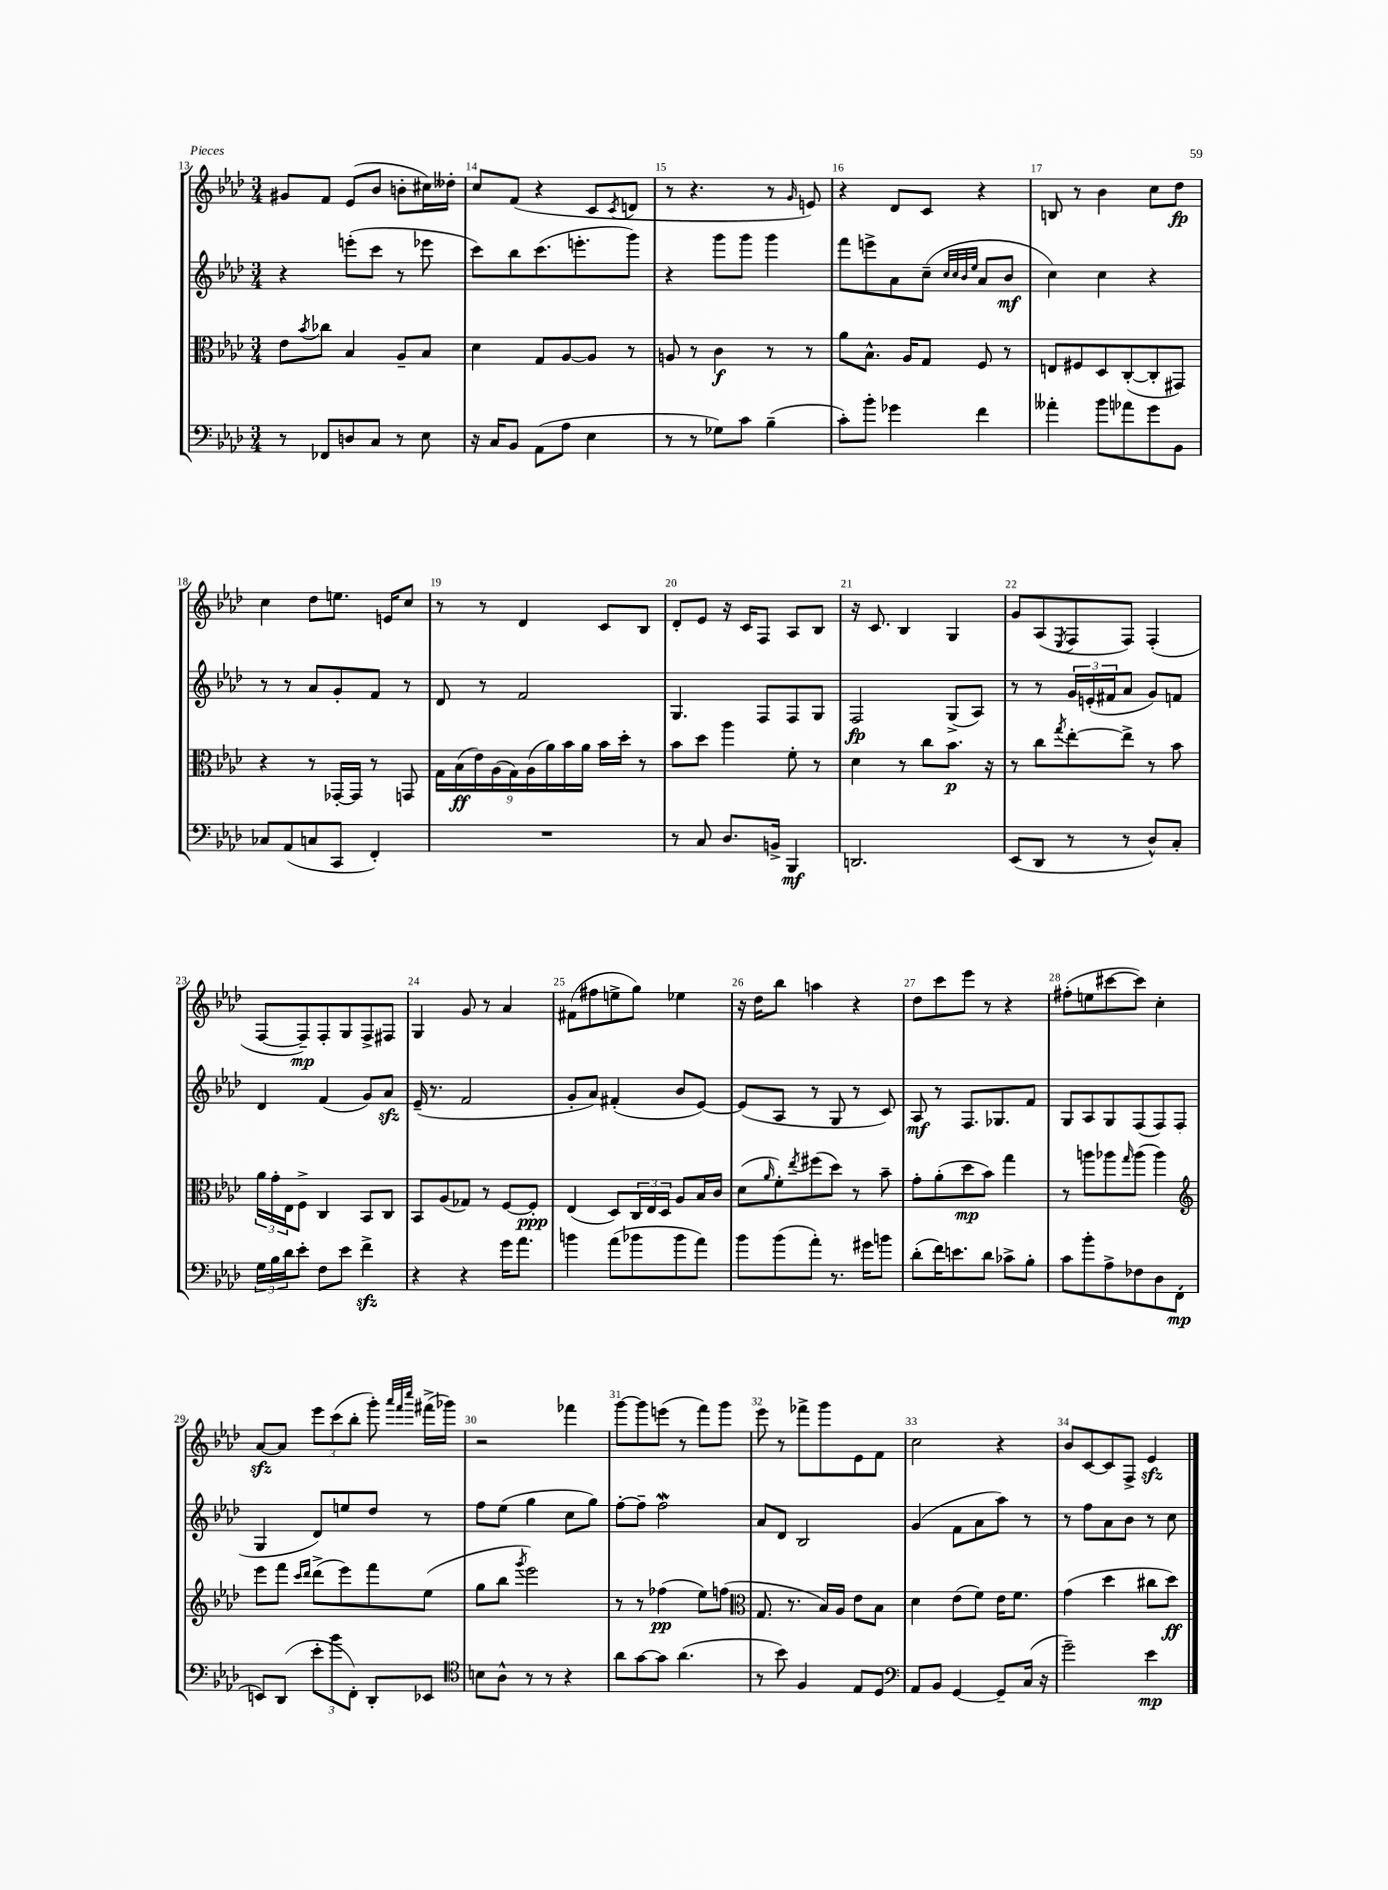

**kern	**dynam	**kern	**dynam	**kern	**dynam	**kern	**dynam
*part4	*part4	*part3	*part3	*part2	*part2	*part1	*part1
*staff4	*staff4	*staff3	*staff3	*staff2	*staff2	*staff1	*staff1
*clefF4	*	*clefC3	*	*clefG2	*	*clefG2	*
*k[b-e-a-d-]	*	*k[b-e-a-d-]	*	*k[b-e-a-d-]	*	*k[b-e-a-d-]	*
*M3/4	*	*M3/4	*	*M3/4	*	*M3/4	*
=13	=13	=13	=13	=13	=13	=13	=13
8r	.	8e-\L	.	4r	.	8g#X/L	.
.	.	8qb-/	.	.	.	.	.
8FF-X/L	.	8cc-X\J	.	.	.	8f/J	.
8Dn/	.	4B-/	.	(8eeen'\L	.	(8e-/L	.
8C/J	.	.	.	8ccc\J	.	8b-/J	.
8r	.	8A-~/L	.	8r	.	8bn'\L	.
8E-\	.	8B-/J	.	8eee-X\	.	16cc#X\L)	.
.	.	.	.	.	.	16dd--X'\JJ	.
=14	=14	=14	=14	=14	=14	=14	=14
16r	.	4d-\	.	8ccc\L)	.	8cc/L	.
16C/KL	.	.	.	.	.	.	.
8BB-/J	.	.	.	8bb-\	.	(8f/J	.
(8AA-\L	.	8G/L	.	(8.ccc\	.	4r	.
8A-\J	.	[8A-/	.	.	.	.	.
.	.	.	.	8.eeen'\	.	.	.
4E-\	.	8A-/J]	.	.	.	8c/L	.
.	.	.	.	.	.	8qc/	.
.	.	8r	.	8ggg\J)	.	8dn/J	.
=15	=15	=15	=15	=15	=15	=15	=15
8r	.	8An/	.	4r	.	8r	.
8r	.	8r	.	.	.	4.r	.
8G-X\L)	.	4c\	f	8ggg\L	.	.	.
8c\J	.	.	.	8ggg\J	.	.	.
(4B-~\	.	8r	.	4ggg\	.	8r	.
.	.	.	.	.	.	16qqg/	.
.	.	8r	.	.	.	8en/)	.
=16	=16	=16	=16	=16	=16	=16	=16
8c'\L)	.	8a-\L	.	8fff\L	.	4r	.
8b-'\J	.	8.B-^^\J	.	8eeen^\	.	.	.
4g-X\	.	.	.	8a-\	.	8d-/L	.
.	.	16A-/KL	.	.	.	.	.
.	.	8G/J	.	(8cc~\J	.	8c/J	.
.	.	.	.	32qqcc/LLL	.	.	.
.	.	.	.	32qqcc/	.	.	.
.	.	.	.	32qqb-/	.	.	.
.	.	.	.	32qqee-/JJJ	.	.	.
4f\	.	8F/	.	8a-/L	.	4r	.
.	.	8r	.	8b-/J	mf	.	.
=17	=17	=17	=17	=17	=17	=17	=17
4a--X'\	.	8En/L	.	4cc\)	.	8Bn/	.
.	.	8F#X/	.	.	.	8r	.
8b-\L	.	8D-/	.	4cc\	.	4b-\	.
8a-X\	.	([8C'/	.	.	.	.	.
8g\	.	8C'/]	.	4r	.	8cc\L	.
8BB-\J	.	8GG#X/J)	.	.	.	8dd-\J	fp
!!LO:LB:g=z
=18	=18	=18	=18	=18	=18	=18	=18
8C-X/L	.	4r	.	8r	.	4cc\	.
(8AA-/	.	.	.	8r	.	.	.
8Cn/	.	8r	.	8a-/L	.	8dd-\L	.
8CC/J	.	[16GG-X'/LL	.	8g'/	.	8.een\J	.
.	.	16GG-/JJ]	.	.	.	.	.
4FF'/)	.	8r	.	8f/J	.	.	.
.	.	.	.	.	.	16en/KL	.
.	.	8GGn/	.	8r	.	8cc/J	.
=19	=19	=19	=19	=19	=19	=19	=19
2.r	.	18G\LL	.	8d-/	.	8r	.
.	.	(18B-\	ff	.	.	.	.
.	.	18e-\)	.	.	.	.	.
.	.	.	.	8r	.	8r	.
.	.	(18A-\	.	.	.	.	.
.	.	18G\)	.	.	.	.	.
.	.	.	.	2f/	.	4d-/	.
.	.	(18A-\	.	.	.	.	.
.	.	18a-\)	.	.	.	.	.
.	.	18b-\	.	.	.	.	.
.	.	18a-\JJ	.	.	.	.	.
.	.	16b-\LL	.	.	.	8c/L	.
.	.	16dd-'\JJ	.	.	.	.	.
.	.	8r	.	.	.	8B-/J	.
=20	=20	=20	=20	=20	=20	=20	=20
8r	.	8b-\L	.	4.G/	.	8d-'/L	.
8C/	.	8dd-\J	.	.	.	8e-/J	.
8.D-/L	.	4aa-\	.	.	.	16r	.
.	.	.	.	.	.	16c/KL	.
.	.	.	.	8F/L	.	8F/J	.
16BBn^/Jk	.	.	.	.	.	.	.
4BBB-/	mf	8f'\	.	8F/	.	8A-/L	.
.	.	8r	.	8G/J	.	8B-/J	.
=21	=21	=21	=21	=21	=21	=21	=21
2.DDn/	.	4d-\	.	2F/	fp	16r	.
.	.	.	.	.	.	8.c/	.
.	.	8r	.	.	.	4B-/	.
.	.	8cc\L	.	.	.	.	.
.	.	8.b-\J	p	(8G^/L	.	4G/	.
.	.	.	.	8A-/J)	.	.	.
.	.	16r	.	.	.	.	.
=22	=22	=22	=22	=22	=22	=22	=22
(8EE-/L	.	8r	.	8r	.	8g/L	.
8DD-/J	.	8cc\L	.	8r	.	(8A-/	.
.	.	8qgg/	.	.	.	8qE-/	.
8r	.	[8ee-'\	.	24g/LL	.	8F/	.
.	.	.	.	(24en'/	.	.	.
.	.	.	.	24f#X/J	.	.	.
8r	.	8ee-^\J]	.	8a-/J	.	8F/J)	.
8D-^^/L)	.	8r	.	8g/L)	.	(4F'/	.
8C'/J	.	8b-\	.	8fn/J	.	.	.
!!LO:LB:g=z
=23	=23	=23	=23	=23	=23	=23	=23
24G\LL	.	24a-\LL	.	4d-/	.	[8F/L	.
24B-\	.	24g'\	.	.	.	.	.
24d-\J	.	24E-\J	.	.	.	.	.
8e-'\J	.	8F^\J	.	.	.	8F~/])	mp
8F\L	.	4C/	.	(4f/	.	8F'/	.
8e-\J	.	.	.	.	.	8G/	.
4fzz^\	.	8BB-/L	.	8g/L)	.	8F^/	.
.	.	8C/J	.	8a-zz/J	.	8F#X/J	.
=24	=24	=24	=24	=24	=24	=24	=24
4r	.	8BB-/L	.	(16e-~/	.	4G/	.
.	.	.	.	8.r	.	.	.
.	.	(8A-/	.	.	.	.	.
4r	.	8G-X/J)	.	2f/	.	8g/	.
.	.	8r	.	.	.	8r	.
16g\KL	.	[8F/L	.	.	.	4a-/	.
8.a-\J	.	.	.	.	.	.	.
.	.	8F'/J]	ppp	.	.	.	.
=25	=25	=25	=25	=25	=25	=25	=25
4bn\	.	(4E-/	.	8g'/L	.	(8f#X\L	.
.	.	.	.	8a-/J)	.	8ff#X\	.
(8a-\L	.	8D-/L)	.	(4f#X'/	.	8een^\	.
8b-X\	.	24C/L	.	.	.	8gg\J)	.
.	.	24E-/	.	.	.	.	.
.	.	24D-/JJ	.	.	.	.	.
8b-\	.	8A-/L	.	8b-/L	.	4ee-X\	.
8a-\J)	.	16B-/L	.	[8e-/J)	.	.	.
.	.	16c/JJ	.	.	.	.	.
=26	=26	=26	=26	=26	=26	=26	=26
8b-\L	.	(8d-\L	.	(8e-/L]	.	16r	.
.	.	.	.	.	.	16dd-\KL	.
.	.	16qqa-/	.	.	.	.	.
(8b-\	.	8f'\)	.	8A-/J	.	8bb-\J	.
.	.	8qee-/	.	.	.	.	.
8a-'\J)	.	(8ff#X\	.	8r	.	4aan\	.
8.r	.	8dd-\J)	.	8G/	.	.	.
.	.	8r	.	8r	.	4r	.
16g#X\KL	.	.	.	.	.	.	.
8bn\J	.	8b-~\	.	8c/)	.	.	.
=27	=27	=27	=27	=27	=27	=27	=27
(8d-'\L	.	8g'\L	.	8A-/	mf	8dd-\L	.
16f\K)	.	(8a-'\	.	8r	.	8ccc\	.
8.en\	.	.	.	.	.	.	.
.	.	8dd-\	mp	8.F/L	.	8eee-\J	.
8d-\J	.	8b-\J)	.	.	.	8r	.
.	.	.	.	8.G-X/	.	.	.
8c-X^\L	.	4gg\	.	.	.	4r	.
8B-'\J	.	.	.	8f/J	.	.	.
=28	=28	=28	=28	=28	=28	=28	=28
8c\L	.	8r	.	8G/L	.	(8ff#X'\L	.
8b-'\	.	8aan\L	.	8A-/	.	8een\	.
8A-^\	.	8aa-X\	.	8G/	.	[8ccc#X\	.
.	.	16qqgg/	.	.	.	.	.
8F-X\	.	(8aa-\J	.	(8F/	.	8ccc#\J])	.
8D-\	.	4aa-\)	.	8F/)	.	4cc'\	.
(8FF'\J	mp	.	.	(8F/J	.	.	.
!!LO:LB:g=z
=29	=29	=29	=29	=29	=29	=29	=29
*	*	*clefG2	*	*	*	*	*
8EEn/L)	.	8eee-\L	.	4G/	.	[8a-zz/L	.
(8DD-/J	.	8fff\J	.	.	.	8a-/J]	.
.	.	16qqccc/LL	.	.	.	.	.
.	.	16qqddd-/JJ	.	.	.	.	.
12e-'\L	.	(8ddd-^\L	.	8d-/L)	.	12eee-\L	.
12b-\	.	.	.	.	.	(12ccc\	.
.	.	8eee-\)	.	8een/	.	.	.
12FF'\J)	.	.	.	.	.	12bb-'\J	.
8DD-'/L	.	8fff\	.	8dd-/J	.	8ggg'\)	.
.	.	.	.	.	.	32qqaaa-/LLL	.
.	.	.	.	.	.	32qqfff/	.
.	.	.	.	.	.	32qqcccc/JJJ	.
8EE-X/J	.	(8ee-\J	.	8r	.	(16fff#X^\LL	.
.	.	.	.	.	.	16ggg-X\JJ)	.
=30	=30	=30	=30	=30	=30	=30	=30
*clefC4	*	*	*	*	*	*	*
8Bn\L	.	8gg\L	.	8ff\L	.	2r	.
8A-^^\J	.	8bb-\J	.	(8ee-\J	.	.	.
.	.	8qggg/	.	.	.	.	.
8r	.	2eee-\)	.	4gg\	.	.	.
8r	.	.	.	.	.	.	.
4r	.	.	.	8cc\L	.	4fff-X\	.
.	.	.	.	8gg\J)	.	.	.
=31	=31	=31	=31	=31	=31	=31	=31
8a-\L	.	8r	.	[8ff'\L	.	[8ggg\L	.
[8g\	.	8r	.	8ff~\J]	.	8ggg\]	.
8g\J]	.	(4ff-X\	pp	2ffW\	.	(8eeen\J	.
(4.a-\	.	.	.	.	.	8r	.
.	.	8ee-\L)	.	.	.	8fff\L)	.
.	.	(8ffn\J	.	.	.	8ggg\J	.
=32	=32	=32	=32	=32	=32	=32	=32
*	*	*clefC3	*	*	*	*	*
8r	.	8.G/	.	8a-/L	.	8eee-\	.
8b-\)	.	.	.	8d-/J	.	8r	.
.	.	8.r	.	.	.	.	.
4F/	.	.	.	2B-/	.	8fff-X^\L	.
.	.	16B-/LL)	.	.	.	8ggg\	.
.	.	16A-/JJ	.	.	.	.	.
8E-/L	.	8e-\L	.	.	.	8e-\	.
8D-/J	.	8B-\J	.	.	.	8f\J	.
=33	=33	=33	=33	=33	=33	=33	=33
*clefF4	*	*	*	*	*	*	*
8AA-/L	.	4d-\	.	(4g/	.	2cc\	.
8BB-/J	.	.	.	.	.	.	.
[4GG/	.	(8e-\L	.	8f\L	.	.	.
.	.	8f\J)	.	8a-\	.	.	.
8GG~/L]	.	16e-\KL	.	8aa-\J)	.	4r	.
.	.	8.f\J	.	.	.	.	.
(16C/Jk	.	.	.	8r	.	.	.
16r	.	.	.	.	.	.	.
=34	=34	=34	=34	=34	=34	=34	=34
2g~\)	.	(4g\	.	8r	.	8b-/L	.
.	.	.	.	8ff\L	.	[8c/	.
.	.	4dd-\	.	8a-\	.	8c/]	.
.	.	.	.	8b-\J	.	8F^/J	.
4e-\	mp	8cc#X\L	.	8r	.	4e-zz/	.
.	.	8dd-\J)	ff	8cc\	.	.	.
==	==	==	==	==	==	==	==
*-	*-	*-	*-	*-	*-	*-	*-
